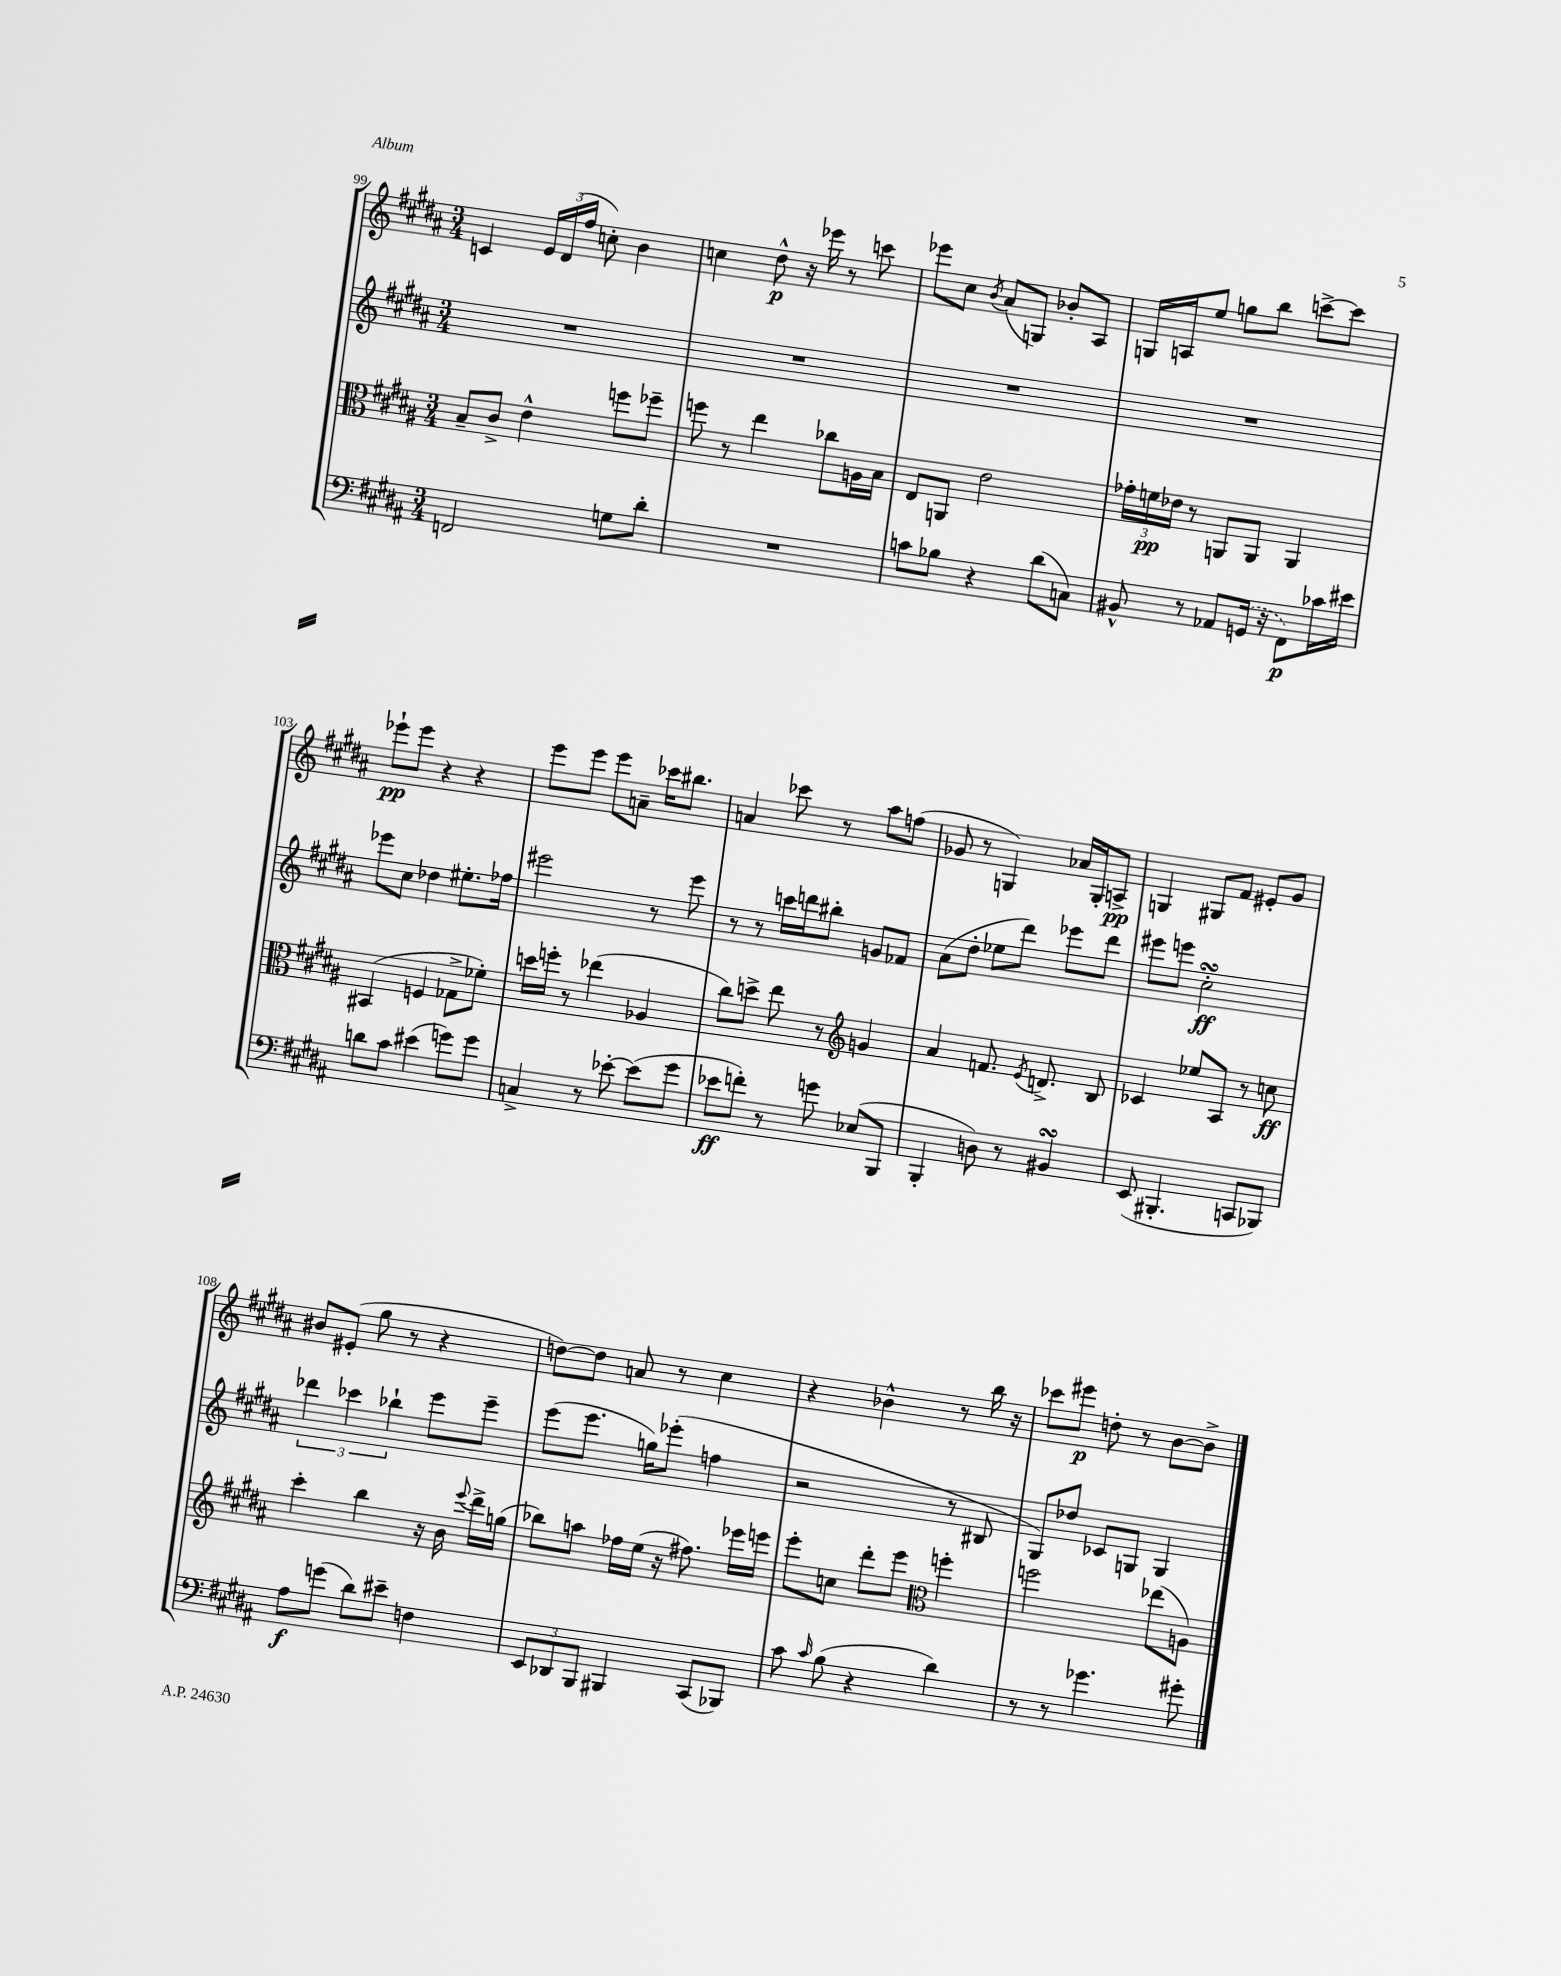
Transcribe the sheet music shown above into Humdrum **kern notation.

**kern	**dynam	**kern	**dynam	**kern	**dynam	**kern	**dynam
*part4	*part4	*part3	*part3	*part2	*part2	*part1	*part1
*staff4	*staff4	*staff3	*staff3	*staff2	*staff2	*staff1	*staff1
*clefF4	*	*clefC3	*	*clefG2	*	*clefG2	*
*k[f#c#g#d#a#]	*	*k[f#c#g#d#a#]	*	*k[f#c#g#d#a#]	*	*k[f#c#g#d#a#]	*
*M3/4	*	*M3/4	*	*M3/4	*	*M3/4	*
=99	=99	=99	=99	=99	=99	=99	=99
2FFn/	.	8B~/L	.	2.r	.	4cn/	.
.	.	8c#^/J	.	.	.	.	.
.	.	4e^^\	.	.	.	24e/LL	.
.	.	.	.	.	.	(24d#/	.
.	.	.	.	.	.	24ff#/JJ	.
.	.	.	.	.	.	8ccn'\)	.
8Gn\L	.	8ffn\L	.	.	.	4b\	.
8d#'\J	.	8ff-X~\J	.	.	.	.	.
=100	=100	=100	=100	=100	=100	=100	=100
2.r	.	8ffn\	.	2.r	.	4ccn\	.
.	.	8r	.	.	.	.	.
.	.	4ee\	.	.	.	8dd#^^\	p
.	.	.	.	.	.	16r	.
.	.	.	.	.	.	16eee-X\	.
.	.	8cc-X\L	.	.	.	8r	.
.	.	16An\L	.	.	.	8cccn\	.
.	.	16B\JJ	.	.	.	.	.
=101	=101	=101	=101	=101	=101	=101	=101
8cn\L	.	8E/L	.	2.r	.	8eee-X\L	.
8B-X\J	.	8AAn/J	.	.	.	8cc#\J	.
.	.	.	.	.	.	8qb/	.
4r	.	2e\	.	.	.	(8a#/L	.
.	.	.	.	.	.	8Gn/J)	.
(8d#\L	.	.	.	.	.	8b-X'/L	.
8Cn\J)	.	.	.	.	.	8A#/J	.
=102	=102	=102	=102	=102	=102	=102	=102
8BB#X^^/	.	24g-X'\LL	.	2.r	.	16Gn/LL	.
.	.	24fn\	pp	.	.	.	.
.	.	.	.	.	.	16An/J	.
.	.	24e-X\JJ	.	.	.	.	.
8r	.	8r	.	.	.	8ee/J	.
8AA-X/L	.	8AAn/L	.	.	.	8ggn\L	.
(16GGn/Jk	.	8AA/J	.	.	.	8bb\J	.
16r	.	.	.	.	.	.	.
8FF#\L)	p	4AA/	.	.	.	[8cccn^\L	.
16c-X\L	.	.	.	.	.	8ccc\J]	.
16e#X\JJ	.	.	.	.	.	.	.
!!LO:LB:g=z
=103	=103	=103	=103	=103	=103	=103	=103
8dn\L	.	(4BB#X/	.	8eee-X\L	.	8eee-X`\L	pp
8c#\J	.	.	.	8cc#\J	.	8eee-\J	.
(4e#X\	.	4Fn/	.	4dd-X\	.	4r	.
8gn\L)	.	8G-X^\L	.	8.ee#X'\L	.	4r	.
8g\J	.	8f-X'\J)	.	.	.	.	.
.	.	.	.	16ff-X\Jk	.	.	.
=104	=104	=104	=104	=104	=104	=104	=104
4Cn^/	.	16ddn\LL	.	2eee#X\	.	8eee\L	.
.	.	16ffn'\JJ	.	.	.	.	.
.	.	8r	.	.	.	8eee\J	.
8r	.	(4ee-X\	.	.	.	8eee\L	.
[8e-X'\	.	.	.	.	.	8an~\J	.
(8e-\L]	.	4A-X/	.	8r	.	16ccc-X\KL	.
.	.	.	.	.	.	8.bb#X\J	.
8g#\J	.	.	.	8eee#\	.	.	.
=105	=105	=105	=105	=105	=105	=105	=105
8e-X\L	ff	8cc#\L)	.	8r	.	4an/	.
8fn'\J)	.	8ddn^\J	.	8r	.	.	.
8r	.	8ee\	.	16cccn\LL	.	8ccc-X\	.
.	.	.	.	16dddn\J	.	.	.
8gn\	.	8r	.	8bb#X'\J	.	8r	.
*	*	*clefG2	*	*	*	*	*
(8E-X/L	.	4gn/	.	8gn/L	.	8aa#\L	.
8BBB/J	.	.	.	8f-X/J	.	(8ffn\J	.
=106	=106	=106	=106	=106	=106	=106	=106
4BBB'/	.	4a#/	.	(8a#\L	.	8g-X/	.
.	.	.	.	8dd#'\J	.	8r	.
8Dn\)	.	8.fn/	.	8ee-X\L	.	4Gn/)	.
8r	.	.	.	8ddd#\J)	.	.	.
.	.	8qe/	.	.	.	.	.
.	.	8.dn^/	.	.	.	.	.
4BB#XsSsS/	.	.	.	8eee-X\L	.	16a-X/LL	.
.	.	.	.	.	.	16G'/J	.
.	.	8B/	.	8ddd#\J	.	8An^/J	pp
=107	=107	=107	=107	=107	=107	=107	=107
(8EE/	.	4c-X/	.	8eee#X\L	.	4Gn/	.
4.BBB#X'/	.	.	.	8eeen\J	.	.	.
.	.	8ee-X/L	.	2cc#sSSS'\	ff	8G#X/L	.
.	.	8A#/J	.	.	.	8f#/J	.
8CCn/L	.	8r	.	.	.	8e#X'/L	.
8BBB-X/J)	.	8ccn\	ff	.	.	8g#/J	.
!!LO:LB:g=z
=108	=108	=108	=108	=108	=108	=108	=108
8A#\L	f	4ccc#'\	.	6ddd-X\	.	8b#X/L	.
(8gn\J	.	.	.	.	.	(8e#X'/J	.
.	.	.	.	6ccc-X\	.	.	.
8d#\L)	.	4bb\	.	.	.	8gg#\	.
.	.	.	.	6bb-X`\	.	.	.
8e#X~\J	.	.	.	.	.	8r	.
4Fn\	.	16r	.	8eee\L	.	4r	.
.	.	16b\	.	.	.	.	.
.	.	8qqeee/	.	.	.	.	.
.	.	16ddd#^\LL	.	8eee~\J	.	.	.
.	.	(16ggn\JJ	.	.	.	.	.
=109	=109	=109	=109	=109	=109	=109	=109
12EE/L	.	8bb-X\L)	.	(8eee\L	.	[8ddn\L)	.
12DD-X/	.	.	.	.	.	.	.
.	.	8aan\J	.	8.eee\J	.	8dd\J]	.
12BBB/J	.	.	.	.	.	.	.
4BBB#X/	.	16ff-X\LL	.	.	.	8an/	.
.	.	(16ee\JJ	.	16ggn\KL)	.	.	.
.	.	16r	.	(8eee-X'\J	.	8r	.
.	.	8.ff#X\)	.	.	.	.	.
(8CC#/L	.	.	.	4ffn\	.	4cc#\	.
8BBB-X/J)	.	16eee-X\LL	.	.	.	.	.
.	.	16eeen\JJ	.	.	.	.	.
=110	=110	=110	=110	=110	=110	=110	=110
8c#\	.	8eee'\L	.	2r	.	4r	.
16qqc#/	.	.	.	.	.	.	.
(8B\	.	8ccn\J	.	.	.	.	.
4r	.	8ddd#'\L	.	.	.	4b-X^^\	.
.	.	8eee\J	.	.	.	.	.
*	*	*clefC3	*	*	*	*	*
4d#\)	.	4ffn'\	.	8r	.	8r	.
.	.	.	.	8B#X/	.	16bb\	.
.	.	.	.	.	.	16r	.
=111	=111	=111	=111	=111	=111	=111	=111
8r	.	2ffn\	.	8G#/L)	.	8ccc-X\L	.
8r	.	.	.	8dd-X/J	.	8eee#X\J	p
4.g-X\	.	.	.	8c-X/L	.	8ddn'\	.
.	.	.	.	8Gn/J	.	8r	.
.	.	(8ee-X\L	.	4G/	.	[8b\L	.
8g#X'\	.	8An\J)	.	.	.	8b^\J]	.
==	==	==	==	==	==	==	==
*-	*-	*-	*-	*-	*-	*-	*-
